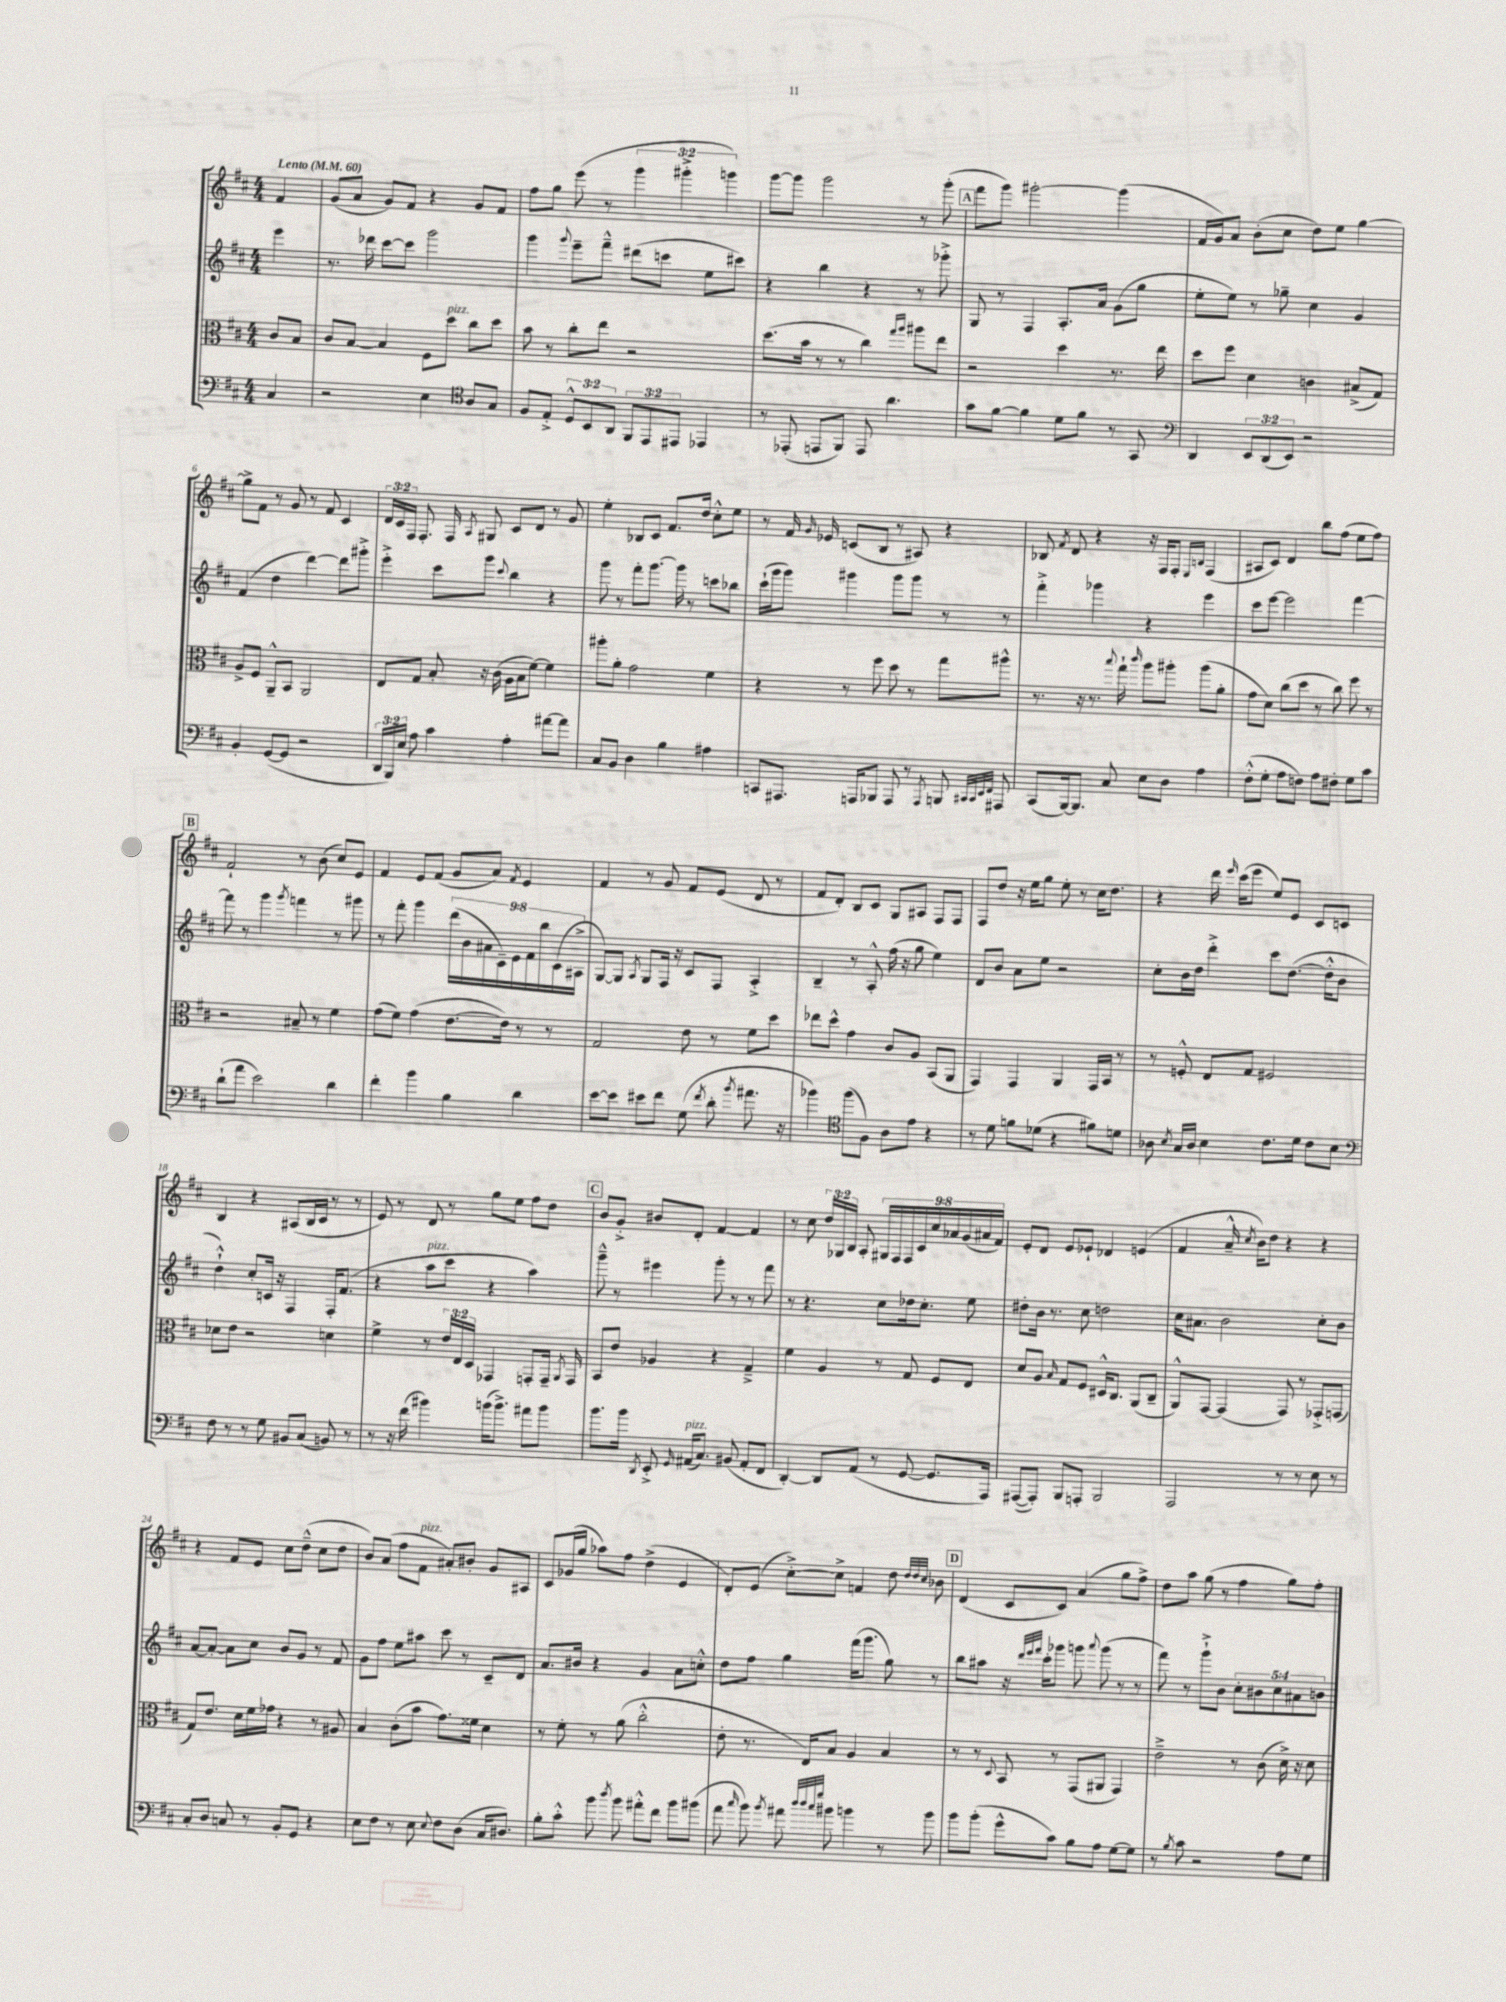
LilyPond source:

<<
\new StaffGroup <<
\new Staff = "s0" {
    \clef treble \key d \major \numericTimeSignature \time 4/4 \override Staff.TupletNumber.text = #tuplet-number::calc-fraction-text \partial 4 \tempo "Lento" 4 = 60
    \autoBeamOff fis'4 |
    g'8[( a'8] g'8[) fis'8] r4 g'8[ fis'8] |
    fis''8[ g''8] e'''8( r8 \tuplet 3/2 { g'''4 gis'''4-.-> g'''4) } |
    g'''8[~ g'''8] g'''2 r8 g'''8-.( |
    \mark \markup { \box "A" } fis'''8[ g'''8]) gis'''2~-. gis'''4( |
    fis'16[ g'16) a'8] b'8[-.( cis''8] d''8[) e''8] g''4~ |
    g''8[-> fis'8] r8 g'8 r8 fis'8 cis'4 |
    \tuplet 3/2 { d'16[ cis'16 fis16] } fis8.-. fis16 \acciaccatura { a8 } gis8 cis'8[ d'8] r8 g'8 |
    e''4-. bes8[ cis'8] fis'8.[ d''16] cis''8[-.-^ e''8] |
    r8 fis'16 \grace { g'16 } ees'16 c'8[( b8] r8 ais8) r4 |
    bes8 \acciaccatura { fis'8 } d'8 r4 r16 fis16[ fis8]-. \grace { e16[ b16] } fis4( |
    ais8[ cis'8]) d'4 b''8[ fis''8]( e''8[ fis''8]) |
    \mark \markup { \box "B" } fis'2-! r8 b'8( cis''8[) e'8] |
    fis'4 e'8[ fis'8]( g'8[ a'8]) \acciaccatura { fis'8 } e'4 |
    fis'4 r8 g'8 fis'8[ e'8]( d'8 r8 |
    fis'8[ d'8]-.) b8[ cis'8] g8[ ais8] fis8[ fis8] |
    fis8[ d''8] r16 e''16[ g''8] e''8-. r8 cis''16[ d''8.] |
    r4 d'''16 \grace { e'''16 } cis'''16[( e'''8] e''8[) e'8] cis'8[ c'8] |
    b4 r4 ais8[( b16 cis'16] r8 r8 |
    e'8) r8 d'8 r8 g''8[ e''8] fis''8[ d''8] |
    \mark \markup { \box "C" } b'8[ g'8]-.-> bis'8[ d'8]-. fis'4~ fis'4 |
    r8 cis''8 \tuplet 3/2 { d''16[ ges16 b16] } a8-. \tuplet 9/8 { gis16[ fis16 fis16 cis'16 cis''16 aes'16 g'16( ais'16 fis'16]) } |
    e'8[-. d'8] e'8[ ees'8]-! des'4 e'4( |
    fis'4 a'16---^ \acciaccatura { cis''8 } b'16[) d''8] r4 r4 |
    r4 fis'8[ e'8] cis''8[ d''8]---^( cis''8[ d''8] |
    b'8[) a'8]( fis''8[ fis'8]^\markup { \italic "pizz." } ais'8[-.) bis'8]-. g'8[ ais8] |
    cis'8[ ges'16( g''16] aes''8[) fis''8] d''4->( e'4 |
    d'8[-.) e'8]( cis''8[~-.->) cis''8]-> f'4 d''8 \grace { d''32[ d''32 cis''32] } bes'8 |
    \mark \markup { \box "D" } d'4( cis'8[ cis'8]) a'4( g''8[ fis''8]->) |
    d''8[ a''8] g''8( r8 fis''4 g''8[) fis''8]-. \bar "|." |
}
\new Staff = "s1" {
    \clef treble \key d \major \numericTimeSignature \time 4/4 \override Staff.TupletNumber.text = #tuplet-number::calc-fraction-text \partial 4
    \autoBeamOff e'''4 |
    r8. des'''16 cis'''8[~ cis'''8] g'''2 |
    g'''4 \appoggiatura { g'''8 } e'''8[-- fis'''8]---^ dis'''8[( c'''8] e''8[ cis'''8]) |
    r4 b''4 r4 r8 ges'''8-.-> |
    \mark \markup { \box "A" } g8 r8 fis4 a8.[-. a'16] g'8[( g''8] |
    e''8[-. e''8]) r8 ges''8-- cis''4 g'4 |
    fis'4( d''4 d'''4~) d'''8[ gis'''8]-.-> |
    e'''4-.-> cis'''8[ g'''8] \appoggiatura { cis'''8 } b''4 r4 |
    g'''8 r8 fis'''8[-. g'''8.]~ g'''16 r8 c'''8[ bes''8] |
    cis'''16[-!( g'''16 g'''8]) gis'''4 gis'''8[ gis'''8] r8 r8 |
    fis'''4-.-> ges'''4 r4 e'''4 |
    cis'''8[ e'''8]~ e'''2 fis'''4~ |
    \mark \markup { \box "B" } fis'''8 r8 g'''4 \acciaccatura { g'''8 } f'''4 r8 gis'''8 |
    r8 fis'''8-. g'''4 \tuplet 9/8 { d'''16[( b'16 ais'16 cis'16--) e'16 fis'16 b''16 cis'16( ais16]-> } |
    g8[~) g8] \acciaccatura { a8 } g8[ fis16] r16 cis'8[ fis8] a4-.-> |
    b4-- r8 a8-.-^ fis''16( r16 g''8 e''4) |
    d'8[ b'8] a'8[ e''8] r2 |
    cis''8[-. b'16 d''16] d'''4-.-> cis'''8[ d''8.]~( d''16[-.-^ b'8] |
    d''4-!-^) cis''8[-. c'16] r16 fis4 fis16[-. fis'8.]( |
    r4 a''8[^\markup { \italic "pizz." } cis'''8] r4 a''4) |
    \mark \markup { \box "C" } g'''8---^ r8 eis'''4 g'''8-. r8 r8 fis'''8 |
    r8 r4. cis''8[ des''16 cis''8.]-. e''8 |
    dis''8[-. b'16] r8. cis''8 d''2 |
    cis''16[ ais'8.] b'2 cis''8[-. b'8] |
    a'8[~ a'8]~-. a'8[ cis''8] b'8[ g'8] r8 fis'8 |
    g'8[ fis''8] e''8[ ais''8] cis'''8 r8 cis'8[-- d'8] |
    a'8.[ bis'16] r4 g'4 a'8[ c''8]-.-^ |
    d''8[ fis''8] g''4 fis'''16[( g'''8.] g''8) r8 |
    \mark \markup { \box "D" } b''8[ ais''8] r16 \grace { d'''32[ e'''32 fis'''32] } cis'''16[-. ges'''8] g'''8 \appoggiatura { a'''8 } g'''8( r8 r8 |
    fis'''8) r8 g'''8[-!-> b'8] \tuplet 5/4 { cis''8[-. bis'8 cis''8 ais'8 b'8] } \bar "|." |
}
\new Staff = "s2" {
    \clef alto \key d \major \numericTimeSignature \time 4/4 \override Staff.TupletNumber.text = #tuplet-number::calc-fraction-text \partial 4
    \autoBeamOff cis'8[ b8] |
    cis'8[ b8]~ b4 fis8[ d''8]^\markup { \italic "pizz." } cis''8[ d''8] |
    b'8 r8 cis''8[-. e''8] r2 |
    d''8.[( b'16] r8 r8 cis''4) \grace { g''16[ a''16] } ais''8[ e''8] |
    \mark \markup { \box "A" } r2 d''4 r8. e''16 |
    d''8[ fis''8] d'4 c'4 bis8[->( g8]) |
    a8[-> fis8] a,8[---^ b,8] a,2 |
    e8[ g8] b8-. r16 cis'16( a16[ b16 fis'8]~) fis'4 |
    ais''8[-. a'8]-. g'2 fis'4 |
    r4 r8 fis''8 d''8 r8 g''8[ ais''8]-^ |
    r8. r16 r8. \appoggiatura { b''8 } g''16-! \grace { cis'''16 } a''8[ ais''8]-. ais''8[( a'8]-. |
    g'8[ d'8]) cis''8[( d''8] r8 cis''8) fis''8 r8 |
    \mark \markup { \box "B" } r2 bis8-- r8 fis'4 |
    g'8[( fis'8]) g'4( e'8.[~ e'16]) r8 r8 |
    g2 e'8 r8 fis'8[ d''8] |
    ees''8[ d''8]-^ g'4 cis'8[ a8] b,8[( a,8] |
    g,4) g,4 a,4 g,16[ b,16] r8 |
    r8 f8-.-^ e8[ g8] fis2 |
    des'8[ e'8] r2 d'4 |
    fis'4-> r8 \tuplet 3/2 { e'16[ e16 d16] } ges,4 g,8[-. g,16]-- \acciaccatura { a,8 } g,16 |
    \mark \markup { \box "C" } b,8[ e'8] aes4 r4 g4---> |
    fis'4 a4 r8 g8 fis8[ e8] |
    d'8[ a8] \grace { b16 } g8[ fis8] dis16[-^ cis8.] a,8[( cis8]-- |
    a,8[-^) g,8]~ g,4( g,8) r8 ges,8[-.-> g,8]( |
    g8[) e'8.] d'16[ fis'16 ges'16] r4 r8 ais8 |
    b4 cis'8[-.( b'8] g'8.[) fisis'16] d'4 |
    r8 fis'8-. r8 a'8( cis''2-.-^ |
    e'8-. r8. e16[) b8] a4 b4 |
    \mark \markup { \box "D" } r8 r8 \appoggiatura { d8 } b,8 r8 g,8[( ais,8] g,4) |
    e'2---> r8 cis'8( d'16->) r16 d'8 \bar "|." |
}
\new Staff = "s3" {
    \clef bass \key d \major \numericTimeSignature \time 4/4 \override Staff.TupletNumber.text = #tuplet-number::calc-fraction-text \partial 4
    \autoBeamOff cis4 |
    r2 e4 \clef tenor a8[ g8] |
    fis8[ e8]-.-> \tuplet 3/2 { d8[-^ b,8 a,8] } \tuplet 3/2 { fis,8[ e,8 eis,8] } ees,4 |
    r8 ees,8-.( e,8[ fis,8]) e,8 a'4. |
    \mark \markup { \box "A" } g'8[ fis'8]~ fis'4 d'8[ fis'8] r8 g,8 |
    \clef bass d,4 \tuplet 3/2 { e,8[ d,8( e,8]) } r2 |
    b,4-. g,8[~( g,8] r2 |
    \tuplet 3/2 { d,16[ b,,16) e16] } a8 cis'4 a4-. ais'8[~ ais'8] |
    cis8[ b,8] d4 b4 ais4 |
    c,8[ ais,,8.] a,,16[ bes,,8] a,,8 r8 \acciaccatura { a,,8 } b,,8 \grace { cis,32[ cis,32 e,32 fis,32] } ais,,8 |
    cis,8[( b,,16~) b,,8.] cis8 e8[ d8] a4 |
    fis8[-.-^( g8]-. a8[ f8]) a8[ fis8]-. g8[ cis'8] |
    \mark \markup { \box "B" } d'8[-!( a'8] e'2) d'4 |
    fis'4-. b'4 b4 d'4 |
    e'8[~ e'8] eis'8[ fis'8] g8( \acciaccatura { fis'8 } d'8-. \acciaccatura { b'8 } ais'8. r16 |
    bes'4) \clef tenor fis''8[( fis8]) a8[ e'8] r4 |
    r8 d'8 f'8[ des'8]( r4 fis'8[) d'8] |
    aes8 \acciaccatura { b8 } g16[ aes16] b4 cis'8.[ d'16] cis'8[ b8] |
    \clef bass fis8 r8 r8 g8 bis,8[ cis8]( b,8) r8 |
    r8 r16 fis'16( bis'4) b'16[( b'8.]->) ais'8[ b'8] |
    \mark \markup { \box "C" } b'8.[ b'16] \acciaccatura { d,8 } e,8-.-> \grace { g,16 } ais,16[^\markup { \italic "pizz." }( cis8.]) bis,8( ais,8[-. fis,8] |
    d,4~-.) d,8[ a,8]( r8 g,8~ g,8.[ a,,16]) |
    ais,,8[~( ais,,8]-.) b,,8[ a,,8]-. b,,2 |
    a,,2 r8 r8 e8 r8 |
    cis8[-. d8] c8 r8 b,8[-. g,8] r4 |
    e8[ fis8] r8 e8 \appoggiatura { e8 } fis8[ d8]( cis16[ dis8.]) |
    b8[-. cis'8]-.-^ b'8 \acciaccatura { d''8 } b'8 ais'8[-.-^ fis'8] b'8[ bis'8]( |
    a'8 \grace { cis''16 } b'8) \acciaccatura { b'8 } ais'8 \grace { d''32[ d''32 cis''32 g''32] } bis'8 b'4 r8 b'8 |
    \mark \markup { \box "D" } b'8[ b'8]-.( g'8[-^ cis'8]) b8[ a8] g8[~ g8] |
    r8 \acciaccatura { b8 } cis'8 r2 a8[ g8] \bar "|." |
}
>>
>>
